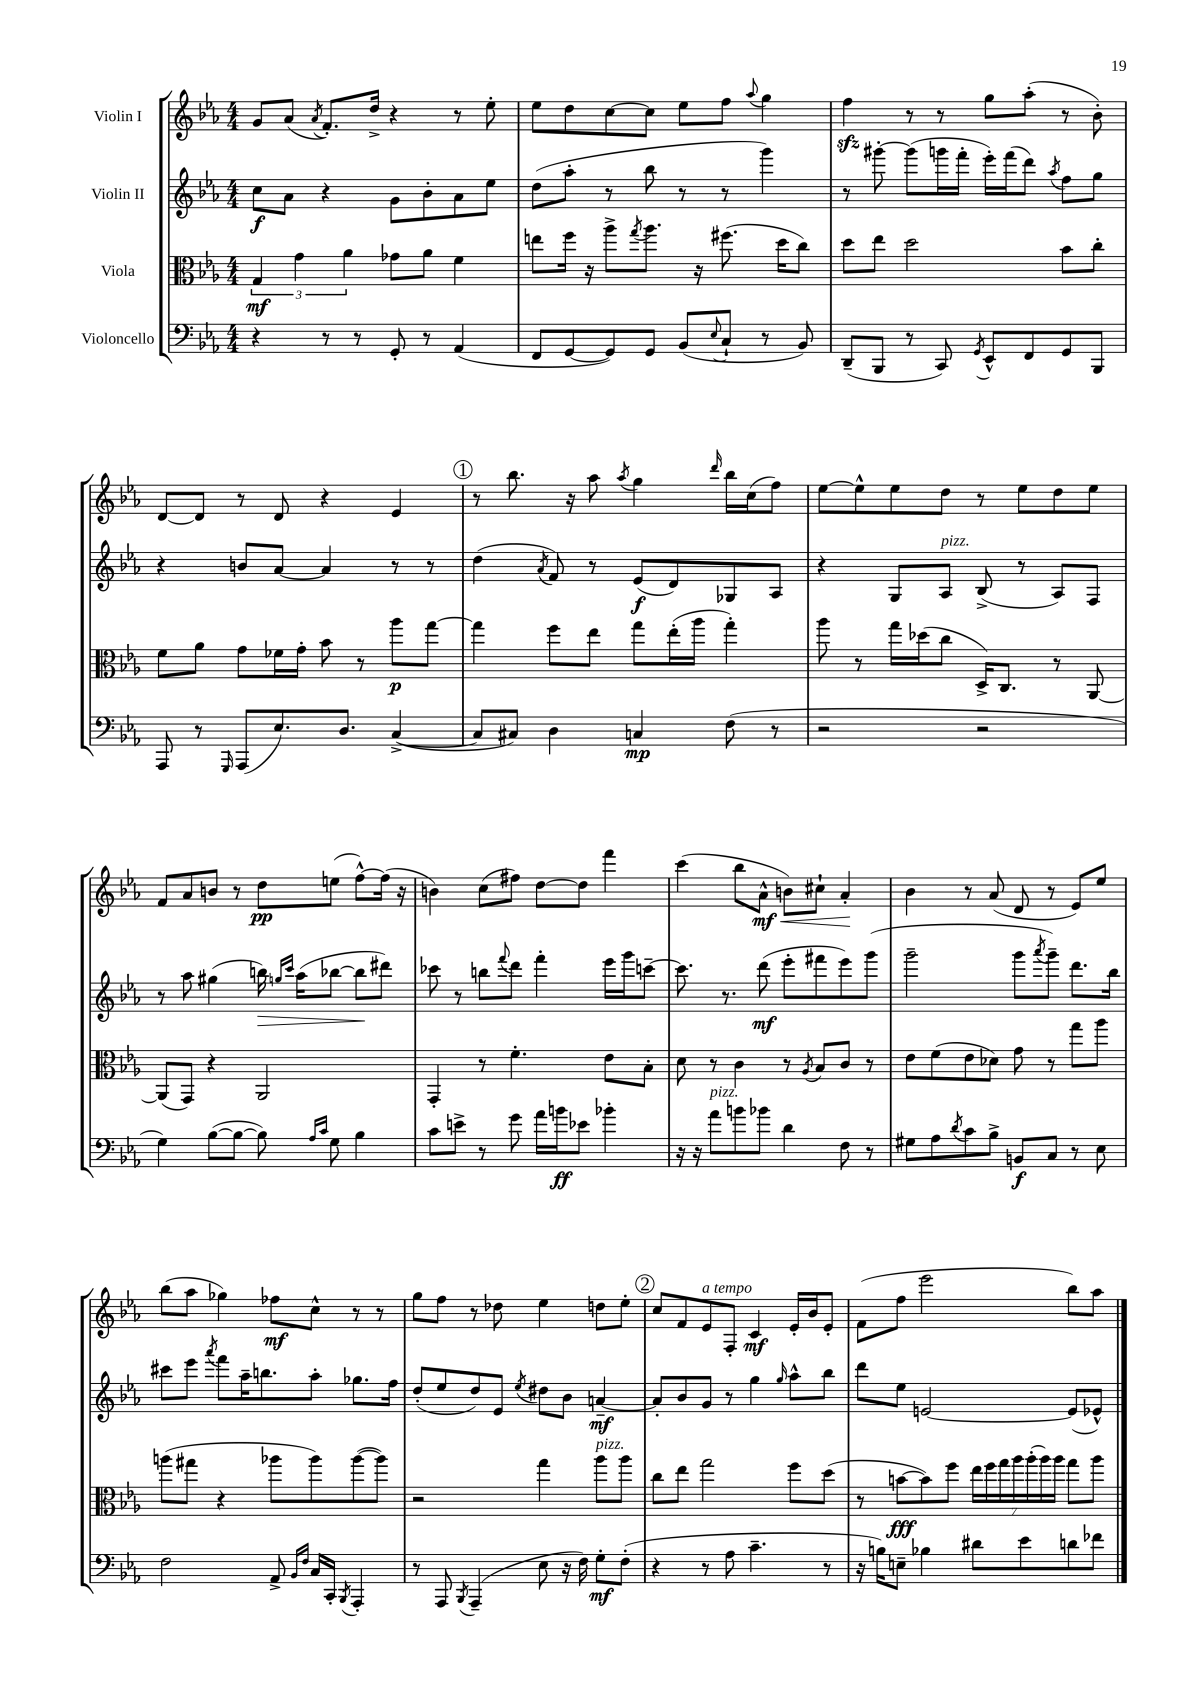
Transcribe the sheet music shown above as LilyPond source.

<<
\new StaffGroup <<
\new Staff = "s0" \with { instrumentName = "Violin I" } {
    \clef treble \key ees \major \numericTimeSignature \time 4/4
    g'8 aes'8( \acciaccatura { aes'8 } f'8.-.) d''16-> r4 r8 ees''8-. |
    ees''8 d''8 c''8~ c''8 ees''8 f''8 \appoggiatura { aes''8 } g''4 |
    f''4\sfz r8 r8 g''8 aes''8-.( r8 bes'8-.) |
    d'8~ d'8 r8 d'8 r4 ees'4 |
    \mark \markup { \circle "1" } r8 bes''8. r16 aes''8 \acciaccatura { aes''8 } g''4 \grace { d'''16 } bes''16 c''16( f''8) |
    ees''8~ ees''8-^ ees''8 d''8 r8 ees''8 d''8 ees''8 |
    f'8 aes'8 b'8 r8 d''8\pp e''8( f''8~-^) f''16( r16 |
    b'4) c''8( fis''8) d''8~ d''8 f'''4 |
    c'''4( bes''8 aes'8-^\mf\< b'8) cis''8-! aes'4-.\! |
    bes'4 r8 aes'8( d'8 r8 ees'8) ees''8 |
    bes''8( aes''8 ges''4) fes''8\mf c''8-^ r8 r8 |
    g''8 f''8 r8 des''8 ees''4 d''8 ees''8-. |
    \mark \markup { \circle "2" } c''8 f'8 ees'8^\markup { \italic "a tempo" } f8-. c'4\mf ees'16-. bes'16 ees'8-. |
    f'8( f''8 ees'''2 bes''8) aes''8 \bar "|." |
}
\new Staff = "s1" \with { instrumentName = "Violin II" } {
    \clef treble \key ees \major \numericTimeSignature \time 4/4
    c''8\f aes'8 r4 g'8 bes'8-. aes'8 ees''8 |
    d''8( aes''8-. r8 bes''8 r8 r8 g'''4) |
    r8 gis'''8~-. gis'''8( g'''16 f'''16-. ees'''16-.) f'''16( d'''8) \acciaccatura { aes''8 } f''8 g''8 |
    r4 b'8 aes'8~ aes'4 r8 r8 |
    \mark \markup { \circle "1" } d''4( \acciaccatura { aes'8 } f'8) r8 ees'8\f( d'8) ges8 aes8 |
    r4 g8 aes8^\markup { \italic "pizz." } bes8->( r8 aes8) f8 |
    r8 aes''8 gis''4( b''16\>) \grace { g''16 c'''16 } aes''16( bes''8~ bes''8\! dis'''8) |
    ces'''8 r8 b''8 \appoggiatura { f'''8 } d'''8 f'''4-. ees'''16 g'''16 c'''8~-- |
    c'''8. r8. d'''8\mf( ees'''8-. fis'''8 ees'''8) g'''8( |
    g'''2-- g'''8 \acciaccatura { aes'''8 } g'''8--) d'''8. bes''16 |
    cis'''8 ees'''8 \acciaccatura { aes'''8 } f'''8 aes''16-- b''8. aes''8-. ges''8. f''16 |
    d''8-.( ees''8 d''8) ees'8 \acciaccatura { ees''8 } dis''8 bes'8 a'4~--\mf |
    \mark \markup { \circle "2" } a'8-. bes'8 g'8 r8 g''4 \grace { g''16 } aes''8-^ bes''8 |
    d'''8 ees''8 e'2~ e'8( ees'8-^) \bar "|." |
}
\new Staff = "s2" \with { instrumentName = "Viola" } {
    \clef alto \key ees \major \numericTimeSignature \time 4/4
    \tuplet 3/2 { g4\mf g'4 aes'4 } ges'8 aes'8 f'4 |
    e''8 f''16 r16 aes''8-> \acciaccatura { g''8 } aes''8. r16 fis''8.( d''16 c''8) |
    d''8 ees''8 d''2 bes'8 c''8-. |
    f'8 aes'8 g'8 fes'16 g'16-. bes'8 r8 aes''8\p g''8~ |
    \mark \markup { \circle "1" } g''4 f''8 ees''8 g''8 ees''16-.( aes''16 g''4-.) |
    aes''8 r8 g''16 des''16( c''8 d16->) c8. r8 aes,8~ |
    aes,8( g,8) r4 aes,2 |
    g,4-. r8 f'4.-. ees'8 bes8-. |
    d'8 r8 c'4 r8 \acciaccatura { aes8 } bes8 c'8 r8 |
    ees'8 f'8( ees'8 des'8) g'8 r8 g''8 aes''8 |
    a''8( gis''8 r4 aes''8 aes''8) aes''8~( aes''8) |
    r2 g''4 aes''8^\markup { \italic "pizz." } aes''8 |
    \mark \markup { \circle "2" } c''8 ees''8 g''2 f''8 d''8( |
    r8 b'8~\fff b'8) f''8 \tuplet 7/4 { ees''16 f''16 g''16 aes''16 aes''16-.( aes''16) aes''16 } g''8 aes''8 \bar "|." |
}
\new Staff = "s3" \with { instrumentName = "Violoncello" } {
    \clef bass \key ees \major \numericTimeSignature \time 4/4
    r4 r8 r8 g,8-. r8 aes,4( |
    f,8 g,8~ g,8) g,8 bes,8( \appoggiatura { ees8 } c8-! r8 bes,8) |
    d,8--( bes,,8 r8 c,8) \acciaccatura { g,8 } ees,8-^ f,8 g,8 bes,,8 |
    aes,,8 r8 \grace { g,,16 } aes,,8( ees8.) d8. c4~->( |
    \mark \markup { \circle "1" } c8 cis8) d4 c4\mp f8( r8 |
    r2 r2 |
    g4) bes8~( bes8~ bes8) \grace { aes16 c'16 } g8 bes4 |
    c'8 e'8-> r8 g'8 aes'16 b'16\ff ees'8 bes'4-. |
    r16 r16 aes'8^\markup { \italic "pizz." } b'8 bes'8 d'4 f8 r8 |
    gis8 aes8 \acciaccatura { d'8 } c'8 bes8-> b,8\f c8 r8 ees8 |
    f2 aes,8-> \grace { bes,16 f16 } c16 c,16-. \acciaccatura { bes,,8 } aes,,4-. |
    r8 aes,,8 \acciaccatura { bes,,8 } aes,,4--( ees8 r16 f16) g8-.\mf f8-.( |
    \mark \markup { \circle "2" } r4 r8 aes8 c'4.-- r8 |
    r16 b16) e8-- bes4 dis'8 ees'8 d'8 fes'8 \bar "|." |
}
>>
>>
\layout { \context { \Score \remove "Bar_number_engraver" } }
